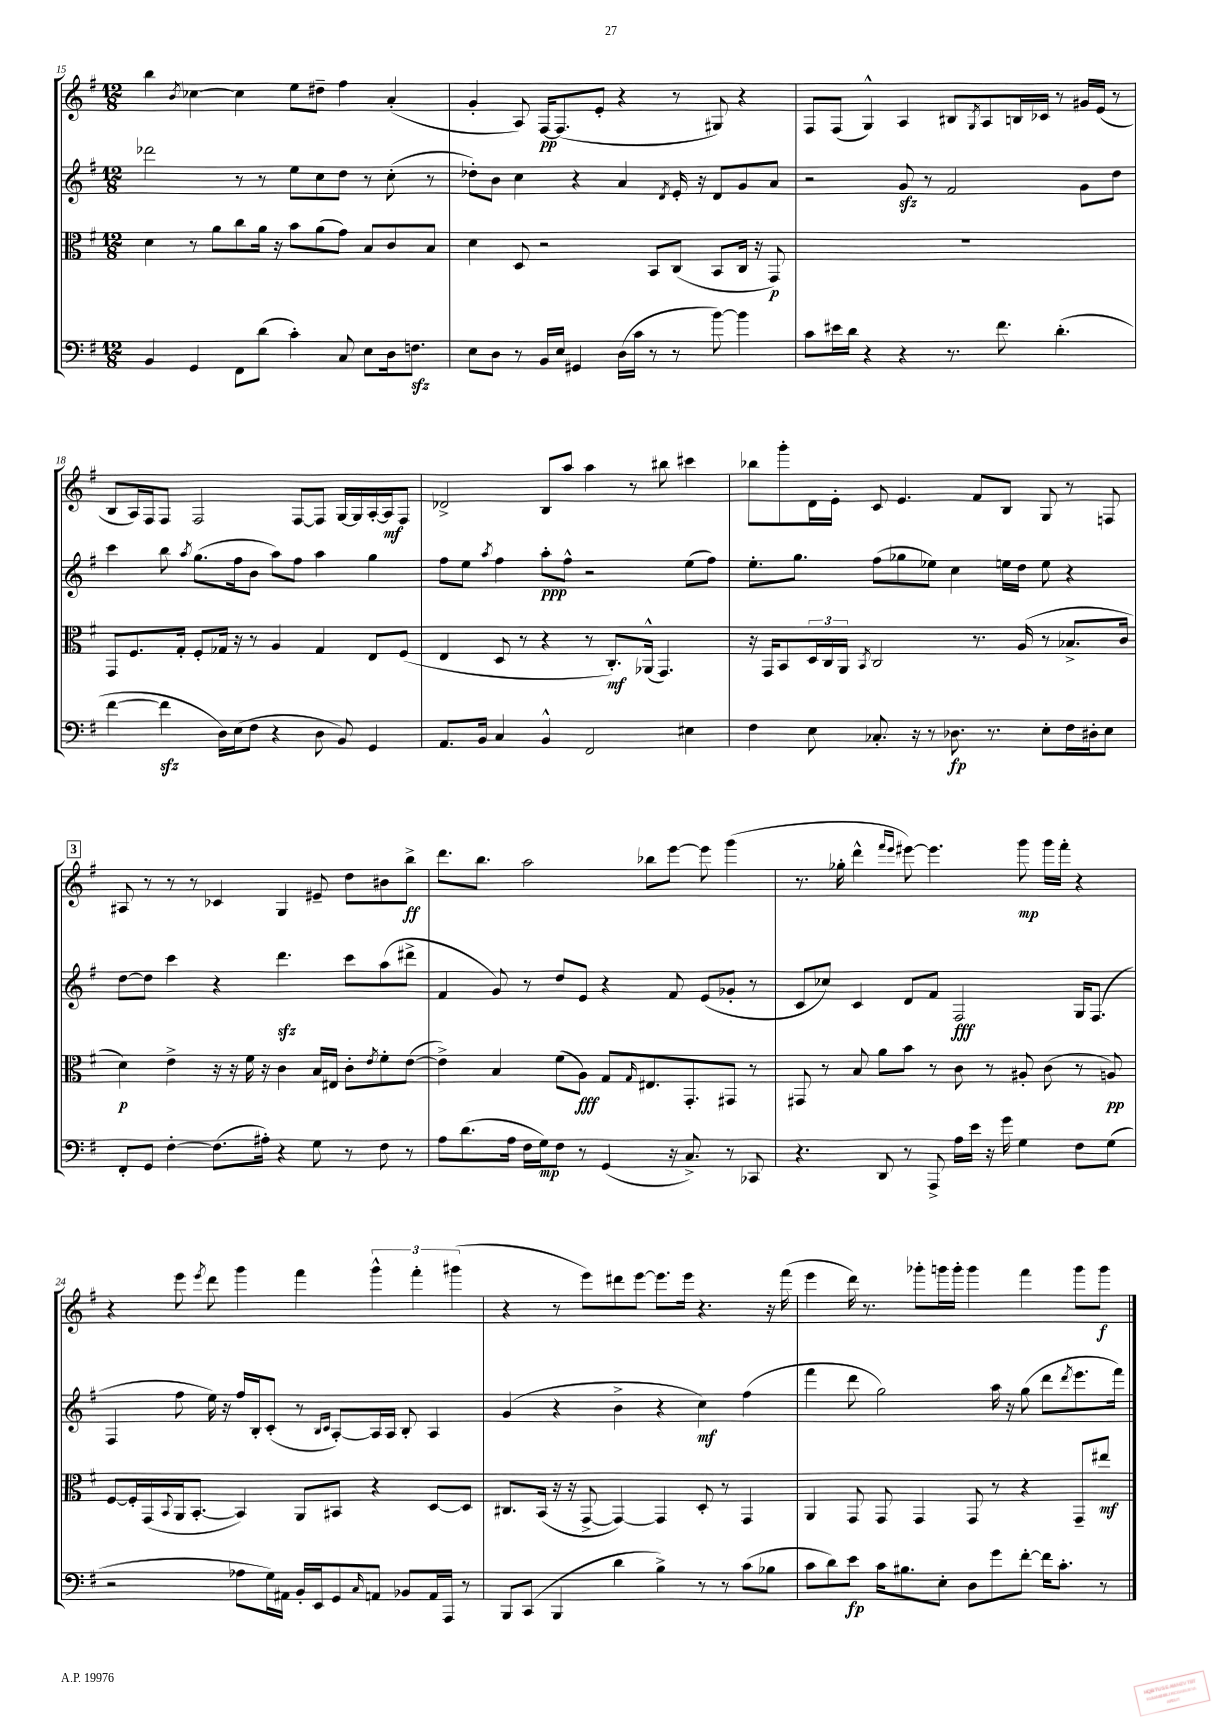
<<
\new StaffGroup <<
\new Staff = "s0" {
    \clef treble \key g \major \numericTimeSignature \time 12/8
    b''4 \acciaccatura { b'8 } ces''4~ ces''4 e''8 dis''8-- fis''4 a'4-.( |
    g'4-. a8) fis16~\pp fis8.( e'8-. r4 r8 gis8) r4 |
    fis8 fis8( g4-^) a4 bis8 \acciaccatura { g8 } a8 b16 ces'16 r8 gis'16 e'16( r8 |
    b8 a16) fis16 fis8 fis2 fis8~ fis8 g16~ g16 a16~-. a16\mf fis8 |
    des'2-> b8 a''8 a''4 r8 bis''8 cis'''4 |
    bes''8 g'''8-. d'16 e'16-. c'8 e'4. fis'8 b8 g8 r8 f8 |
    \mark \markup { \box "3" } ais8 r8 r8 r8 ces'4 g4 eis'8-- d''8 bis'8 b''8->\ff |
    d'''8. b''8. a''2 bes''8 e'''8~ e'''8 g'''4( |
    r8. ges''16-. d'''4-^ \grace { fis'''16 e'''16 } eis'''8~) eis'''4. g'''8\mp g'''16 fis'''16-. r4 |
    r4 e'''8 \acciaccatura { e'''8 } d'''8 g'''4 fis'''4 \tuplet 3/2 { g'''4-^ fis'''4-. gis'''4( } |
    r4 r8 e'''8) dis'''8 e'''8~ e'''8. e'''16 r4. r16 fis'''16( |
    e'''4 d'''16) r8. ges'''8-. g'''16 g'''16-. g'''4 fis'''4 g'''8 g'''8\f \bar "|." |
}
\new Staff = "s1" {
    \clef treble \key g \major \numericTimeSignature \time 12/8
    des'''2 r8 r8 e''8 c''8 d''8 r8 c''8-.( r8 |
    des''8-.) b'8 c''4 r4 a'4 \acciaccatura { d'8 } e'16-. r16 d'8 g'8 a'8 |
    r2 g'8\sfz r8 fis'2 g'8 d''8 |
    c'''4 b''8 \acciaccatura { a''8 } g''8.( fis''16 b'8 a''8) fis''8 a''4 g''4 |
    fis''8 e''8 \acciaccatura { a''8 } fis''4 a''8-.\ppp fis''8-^ r2 e''8( fis''8) |
    e''8.-. g''8. fis''8( ges''8 ees''8) c''4 e''16 d''16 e''8 r4 |
    \mark \markup { \box "3" } d''8~ d''8 c'''4 r4 d'''4.\sfz c'''8 a''8( dis'''8-> |
    fis'4 g'8) r8 d''8 e'8 r4 fis'8 e'8( ges'8-. r8 |
    c'8 ces''8) c'4 d'8 fis'8 fis2\fff g16 fis8.( |
    fis4 fis''8 e''16) r16 fis''16 b16-. c'8-.( r8 \grace { b16 c'16 } a8~-.) a16 a16 b8-. a4 |
    g'4( r4 b'4-> r4 c''4\mf) fis''4( |
    fis'''4 d'''8 g''2) a''16 r16 g''8( d'''8 \acciaccatura { d'''8 } e'''8. fis'''16) \bar "|." |
}
\new Staff = "s2" {
    \clef alto \key g \major \numericTimeSignature \time 12/8
    d'4 r8 a'8 c''8 a'16 r16 b'8 a'8( g'8) b8 c'8 b8 |
    d'4 d8 r2 b,8 c8( b,8 c16 r16 g,8\p) |
    R1. |
    g,8 fis8. g16-. fis8-. ges16 r16 r8 a4 ges4 e8 fis8( |
    e4 d8 r8 r4 r8 c8.-.\mf) aes,16-^( g,4.) |
    r16 g,16 b,8 \tuplet 3/2 { d16 c16 a,16 } \acciaccatura { b,8 } c2 r8. a16( r8 bes8.-> c'16 |
    \mark \markup { \box "3" } d'4\p) e'4-> r16 r16 fis'16 r16 c'4 b16 eis16 c'8-. \acciaccatura { e'8 } fis'8-. e'8~( |
    e'4->) b4 fis'8( a8\fff) g8 \grace { g16 } eis8. g,8.-. gis,8 r8 |
    gis,8 r8 b8 a'8 b'8 r8 c'8 r8 ais8-. c'8( r8 a8\pp) |
    fis8~ fis16-. g,16( \appoggiatura { b,8 } a,16 b,8.~-. b,4) a,8 bis,8 r4 d8~ d8 |
    cis8. b,16( r16 r16 g,8~-> g,4~) g,4 d8-. r8 g,4 |
    a,4 g,8 g,8 g,4 g,8 r8 r4 g,8-- eis''8\mf \bar "|." |
}
\new Staff = "s3" {
    \clef bass \key g \major \numericTimeSignature \time 12/8
    b,4 g,4 fis,8 d'8( c'4-.) c8 e8 d16 f8.\sfz |
    e8 d8 r8 b,16 e16 gis,4 d16( c'16 r8 r8 b'8~) b'4 |
    c'8 eis'16 d'16 r4 r4 r8. fis'8. d'4.-.( |
    fis'4~ fis'4\sfz d16) e16( fis8 r4 d8 b,8) g,4 |
    a,8. b,16 c4 b,4-^ fis,2 eis4 |
    fis4 e8 ces8.-. r16 r8 des8.\fp r8. e8-. fis16 dis16-. e8 |
    \mark \markup { \box "3" } fis,8-. g,8 fis4~-. fis8.( ais16-.) r4 g8 r8 fis8 r8 |
    a8 d'8.( a16 fis16 g16\mp) fis8 r8 g,4( r16 c8.->) r8 ces,8 |
    r4. d,8 r8 a,,8-> a16 e'16 r16 g'16 g4 fis8 g8( |
    r2 aes8 g16) ais,16 b,16-. e,16 g,8 \grace { c16 } a,8 bes,8 a,16 a,,16 r8 |
    b,,8 c,8( b,,4 d'4 b4->) r8 r8 c'8( bes8 |
    c'8 d'8) e'8\fp c'16 bis8. e8-. d8 g'8 fis'8~-. fis'16 c'8.-. r8 \bar "|." |
}
>>
>>
\layout { \context { \Score currentBarNumber = #15 } }
